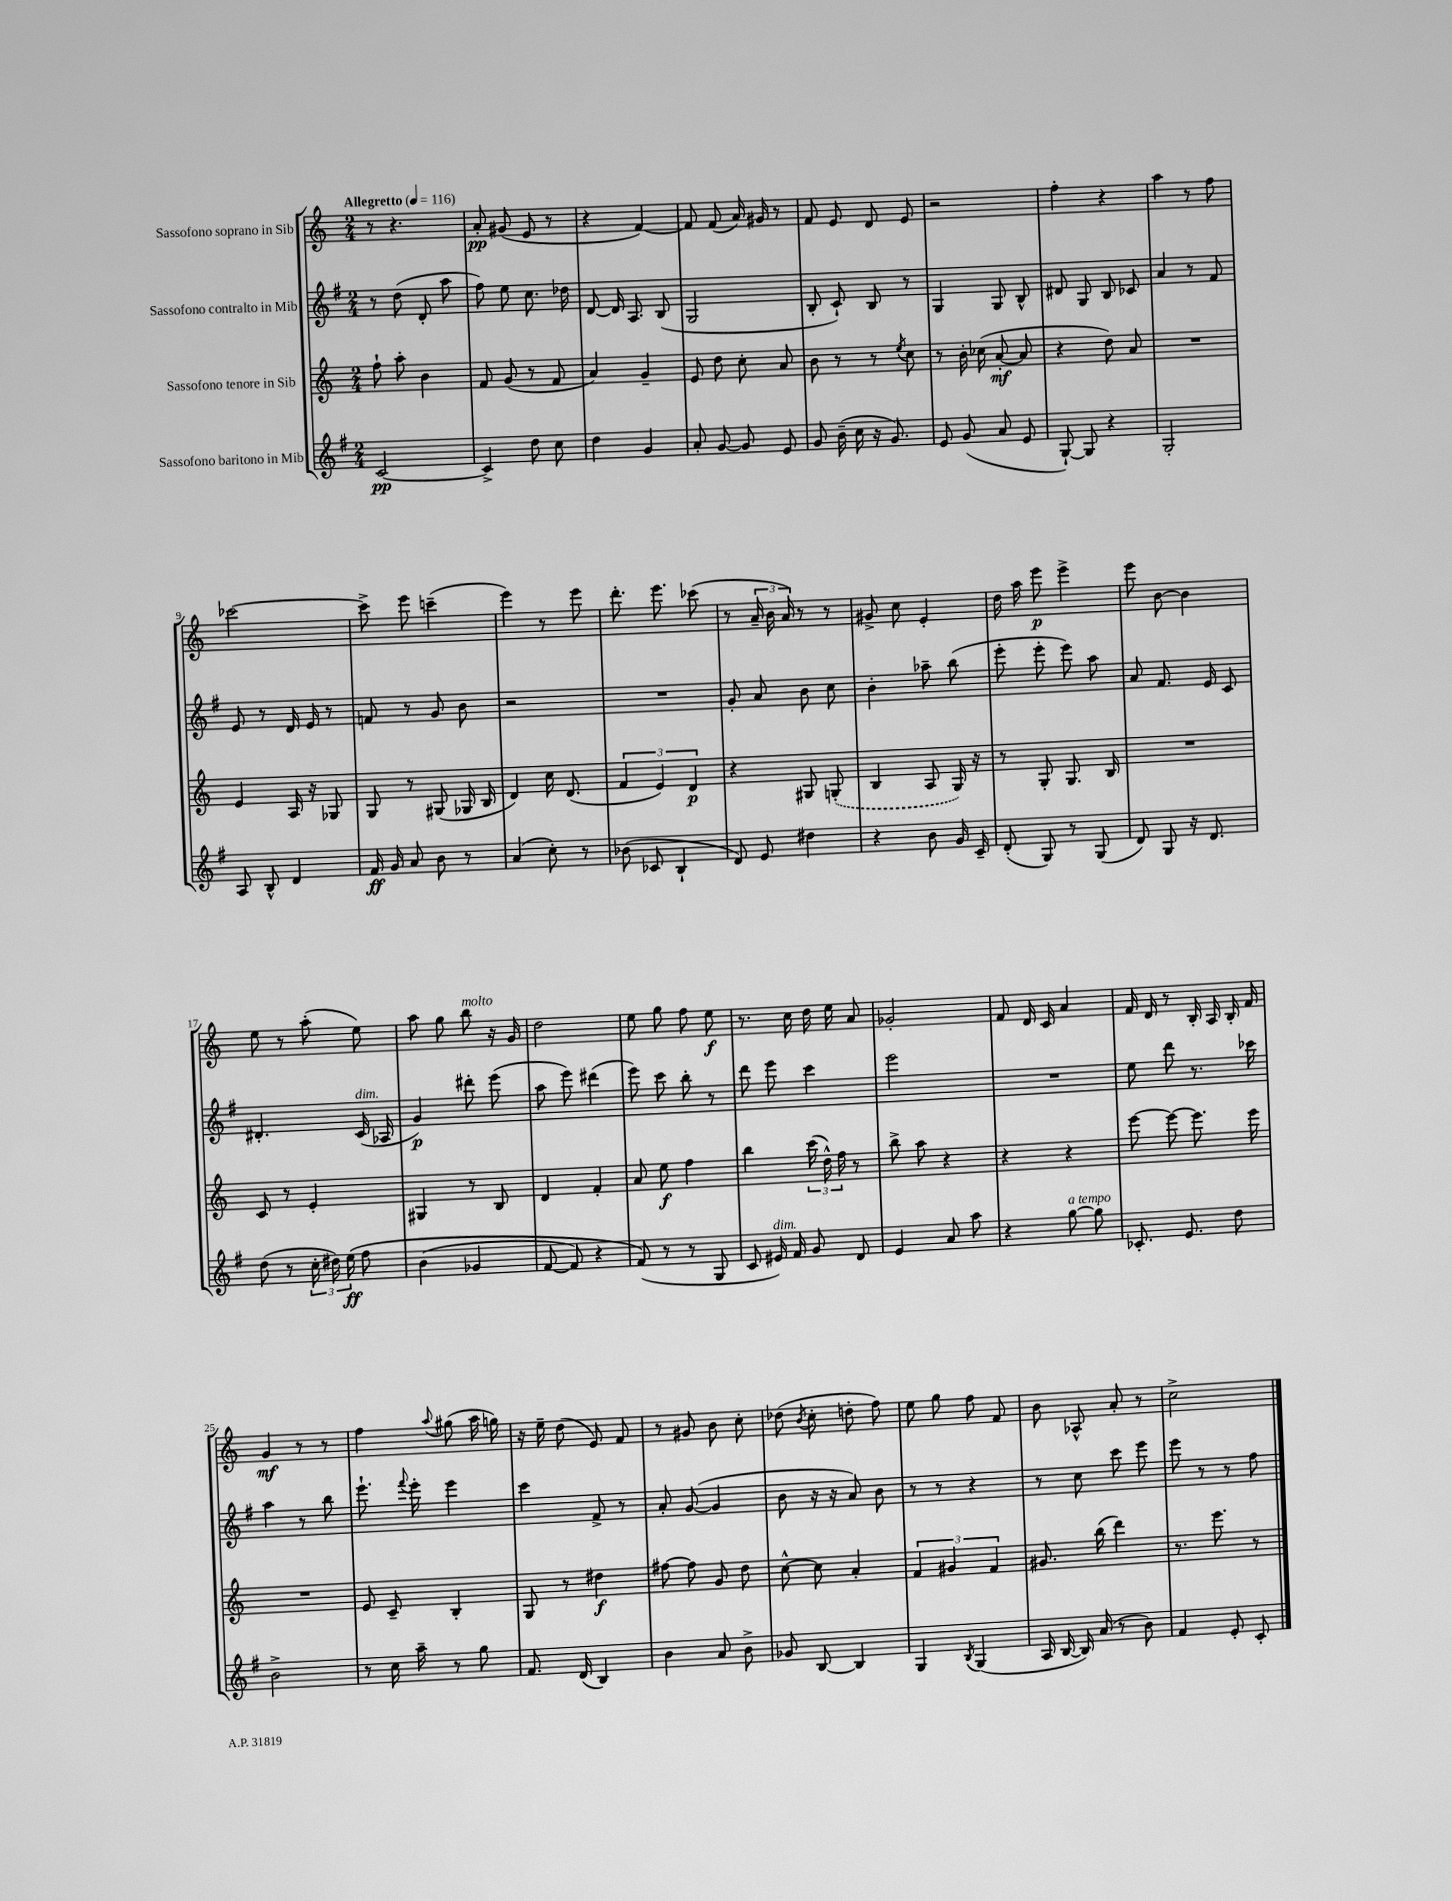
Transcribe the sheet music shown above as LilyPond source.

<<
\new StaffGroup <<
\new Staff = "s0" \with { instrumentName = "Sassofono soprano in Sib" } {
    \clef treble \key c \major \numericTimeSignature \time 2/4 \tempo "Allegretto" 4 = 116
    \autoBeamOff r8 r4. |
    a'8-.\pp gis'8( e'8 r8 |
    r4 f'4~) |
    f'8 f'8( a'16) gis'16 r8 |
    f'8 e'8 d'8 e'8 |
    r2 |
    f''4-. r4 |
    a''4 r8 f''8 |
    ces'''2~ |
    ces'''8-> e'''8 c'''4--( |
    e'''4) r8 e'''8 |
    d'''8.-. e'''8. ces'''8( |
    r8 \tuplet 3/2 { a'16-- b'16 a'16) } r8 r8 |
    gis'8-> c''8 e'4-. |
    d''16 a''16 e'''8\p e'''4-> |
    e'''8 b'8~ b'4 |
    e''8 r8 a''8-.( e''8) |
    a''8 g''8 b''8^\markup { \italic "molto" } r16 g'16 |
    d''2 |
    e''8 g''8 f''8 e''8\f |
    r8. c''16 d''16 e''16 a'8 |
    ges'2-. |
    f'8 d'16 c'16 a'4 |
    f'16 d'16 r8 b16-. a16 b16-. f'16 |
    g'4\mf r8 r8 |
    f''4 \appoggiatura { a''8 } gis''8( a''16 g''16) |
    r16 e''16-- d''8( e'8) f'8 |
    r8 gis'8 b'8 c''8-. |
    des''8( \acciaccatura { b'8 } c''8-. d''8-. f''8) |
    e''8 g''8 f''8 f'8 |
    b'8 aes8-^ a'8-. r8 |
    c''2-> \bar "|." |
}
\new Staff = "s1" \with { instrumentName = "Sassofono contralto in Mib" } {
    \clef treble \key g \major \numericTimeSignature \time 2/4
    \autoBeamOff r8 d''8( d'8-. a''8 |
    fis''8) e''8 c''8. des''16 |
    d'8~ d'16 a8. b8( |
    g2 |
    b8-. c'8-!) b8 r8 |
    g4 g8 b8-^ |
    dis'8 g8 b8 ces'8 |
    a'4 r8 fis'8 |
    e'8 r8 d'16 e'16 r8 |
    f'8 r8 g'8 b'8 |
    r2 |
    R2 |
    g'8-. a'8 b'8 c''8 |
    b'4-. aes''8-- b''8( |
    e'''8-. e'''8-. e'''8) a''8 |
    a'8 fis'8. e'16 c'8 |
    dis'4.-. c'16^\markup { \italic "dim." }( aes16 |
    g'4\p) dis'''8-. e'''8( |
    a''8 e'''8) dis'''4( |
    e'''8) c'''8 b''8-. r8 |
    d'''8 e'''8 c'''4 |
    e'''2 |
    R2 |
    e''8 d'''8 r8. ces'''16 |
    a''4 r8 b''8 |
    e'''8.-! \appoggiatura { fis'''8 } e'''16-. e'''4 |
    c'''4 fis'8-> r8 |
    a'8-. g'8~( g'4 |
    b'8 r16 r16 a'8) b'8 |
    r8 r8 r4 |
    r8 c''8 c'''8 e'''8 |
    e'''8 r8 r8 fis''8 \bar "|." |
}
\new Staff = "s2" \with { instrumentName = "Sassofono tenore in Sib" } {
    \clef treble \key c \major \numericTimeSignature \time 2/4
    \autoBeamOff f''8-! a''8-. b'4 |
    f'8 g'8( r8 f'8 |
    a'4) g'4-- |
    e'8 d''8 c''8-. a'8 |
    b'8 r8 r8 \acciaccatura { e''8 } c''8 |
    r8 b'16-. ces''16( a'8~-.\mf a'8 |
    r4 d''8) a'8 |
    R2 |
    e'4 a16 r16 ges8 |
    g8 r8 gis8( ges16 b16 |
    d'4) c''16 d'8.( |
    \tuplet 3/2 { f'4 e'4) d'4\p } |
    r4 gis8 \once \slurDashed g8-.( |
    b4 a8 g16) r16 |
    r8 g8-. g8. b16 |
    R2 |
    c'8 r8 e'4-. |
    gis4 r8 b8 |
    d'4 f'4-. |
    a'8 e''8\f f''4 |
    b''4 \tuplet 3/2 { c'''16( d''16-^) f''16 } r8 |
    b''8-> a''8 r4 |
    r4 r4 |
    e'''8~ e'''8~ e'''8. e'''16 |
    R2 |
    e'8 c'8-- b4-. |
    g8 r8 dis''4\f |
    fis''8~ fis''8 g'8 d''8 |
    c''8~-^ c''8 a'4-. |
    \tuplet 3/2 { f'4 gis'4 f'4 } |
    gis'8. b''16( d'''4) |
    r8. e'''8. r8 \bar "|." |
}
\new Staff = "s3" \with { instrumentName = "Sassofono baritono in Mib" } {
    \clef treble \key g \major \numericTimeSignature \time 2/4
    \autoBeamOff c'2~\pp |
    c'4-> d''8 c''8 |
    d''4 g'4 |
    a'8-. g'8~ g'8 e'8 |
    g'8 b'16--( c''16 r16 g'8.) |
    e'8 g'8( a'8 e'8 |
    g8~-!) g8 r4 |
    g2-. |
    a8 b8-^ d'4 |
    fis'16\ff g'16 a'8 b'8 r8 |
    a'4( c''8-.) r8 |
    bes'8( ces'8 b4-! |
    d'8) e'8 dis''4 |
    r4 b'8 g'16 c'16-- |
    d'8-.( g8) r8 g8( |
    d'8) g8 r16 d'8. |
    d''8( r8 \tuplet 3/2 { c''16-. dis''16) e''16\ff\( } fis''8 |
    b'4( ges'4 |
    fis'8~ fis'8) r4 |
    fis'8(\) r8 r8 g8 |
    c'8 eis'16^\markup { \italic "dim." }) fis'16 g'8 d'8 |
    e'4 a'8 a''8 |
    r4 g''8~^\markup { \italic "a tempo" } g''8 |
    ces'8.-. e'8. d''8 |
    b'2-> |
    r8 c''16 a''16-- r8 g''8 |
    fis'8. d'16( b4) |
    b'4 a'8 b'8-> |
    ges'8 b8~ b4 |
    g4 \acciaccatura { b8 } g4( |
    a16 b16~ b16) a'16( r8 b'8) |
    fis'4 e'8-. c'8-. \bar "|." |
}
>>
>>
